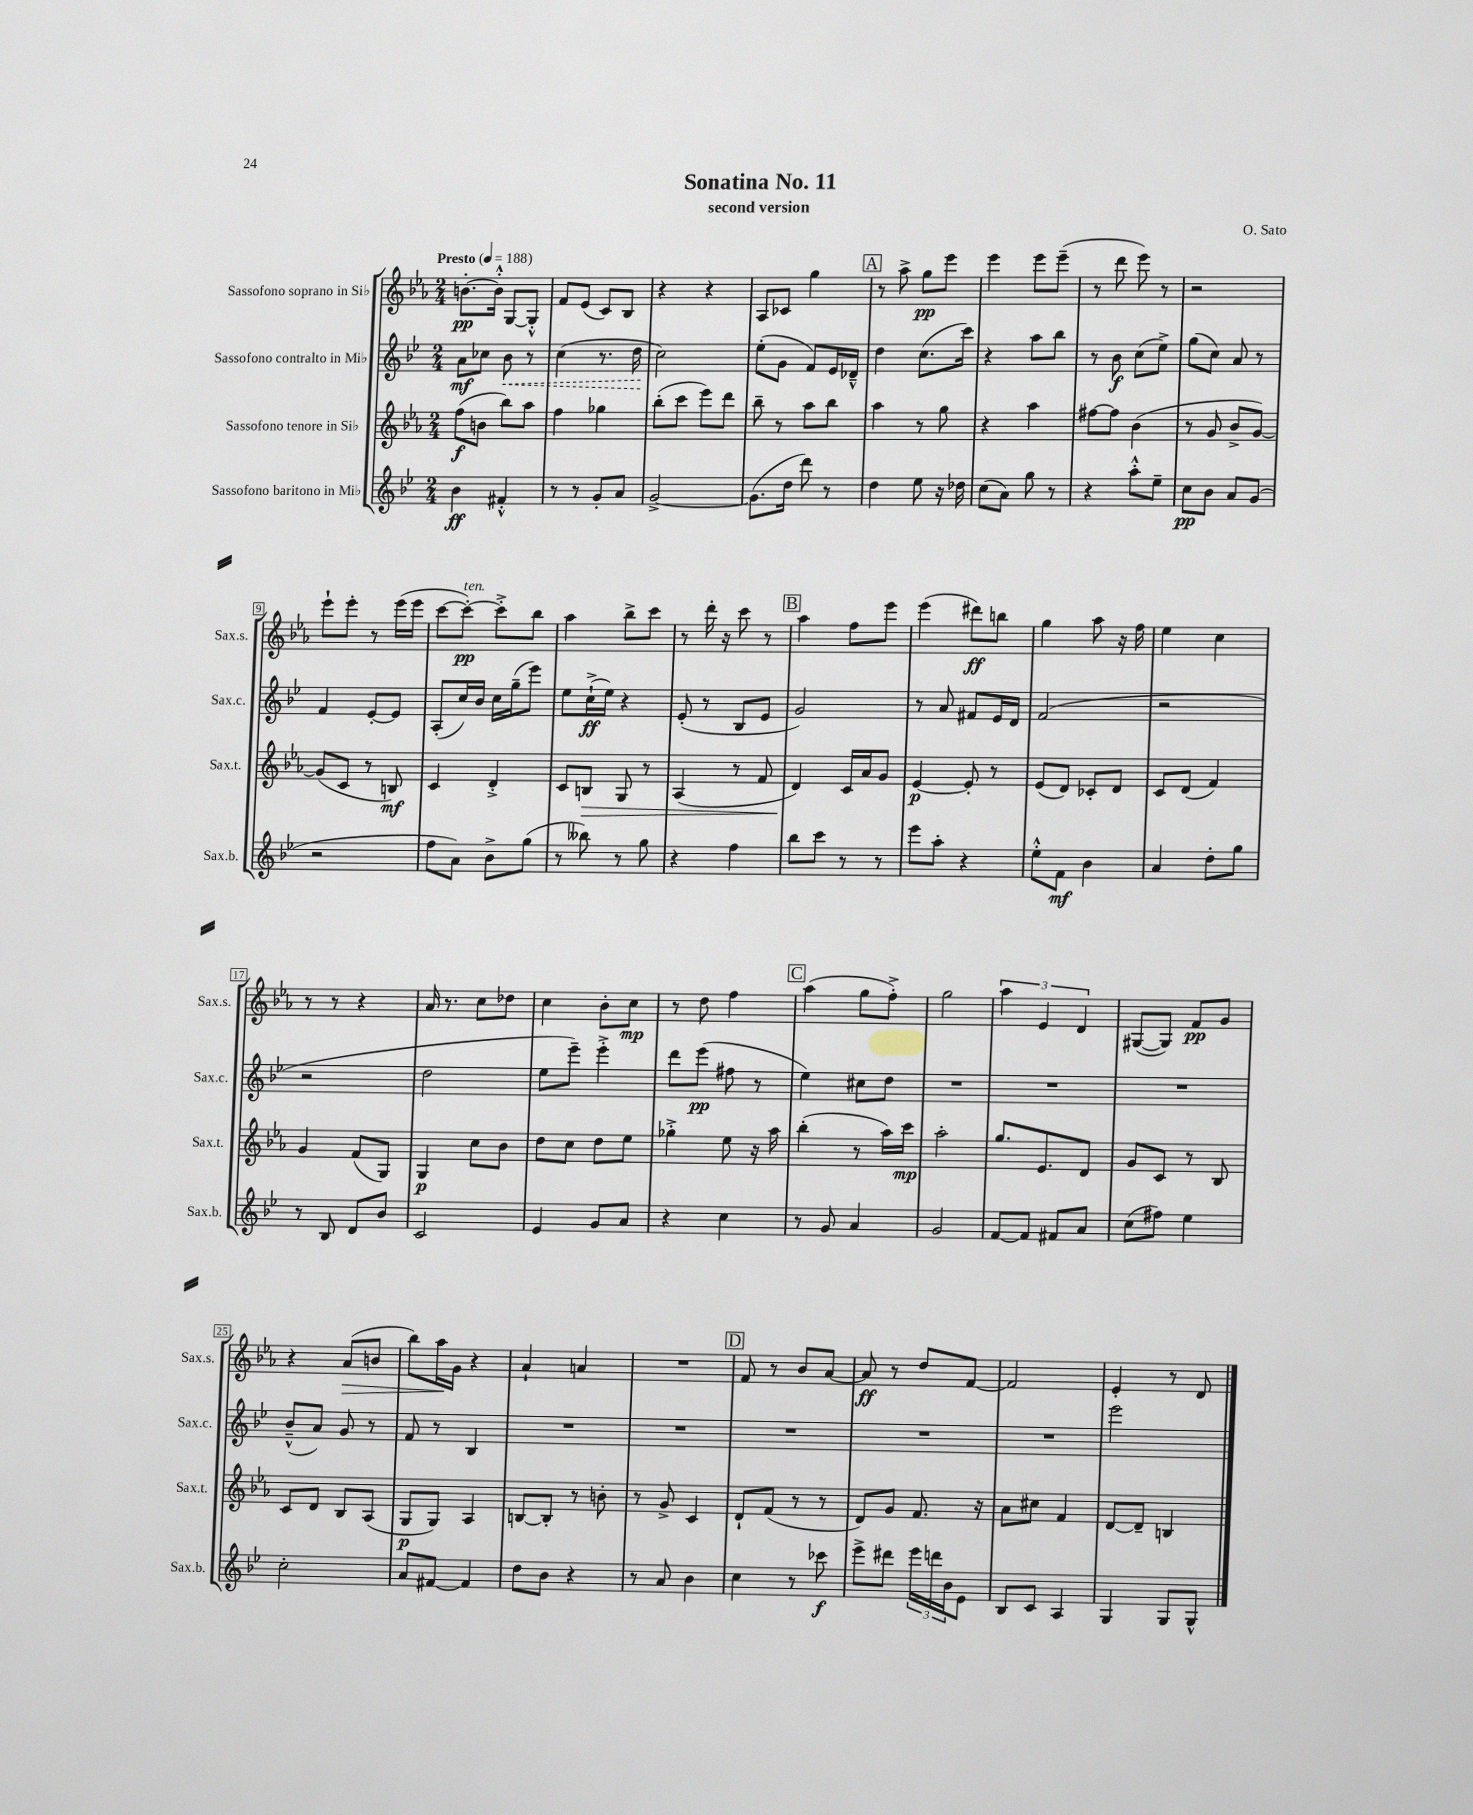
\header { title = "Sonatina No. 11" composer = "O. Sato" subtitle = "second version" }
<<
\new StaffGroup <<
\new Staff = "s0" \with { instrumentName = "Sassofono soprano in Sib" shortInstrumentName = "Sax.s." } {
    \clef treble \key ees \major \numericTimeSignature \time 2/4 \tempo "Presto" 4 = 188
    b'8.~-.\pp b'16-.-^ g8~ g8-.-^ |
    f'8 ees'8( c'8) bes8 |
    r4 r4 |
    aes8 ces'8 g''4 |
    \mark \markup { \box "A" } r8 aes''8-> g''8\pp ees'''8 |
    ees'''4 ees'''8 ees'''8--( |
    r8 d'''8 ees'''8) r8 |
    r2 |
    ees'''8-! ees'''8-. r8 ees'''16( ees'''16 |
    c'''8~ c'''8~-.\pp^\markup { \italic "ten." }) c'''8-.-> bes''8 |
    aes''4 bes''8-> c'''8 |
    r8 d'''16-. r16 c'''8 r8 |
    \mark \markup { \box "B" } aes''4 f''8 ees'''8 |
    ees'''4( dis'''8\ff) b''8 |
    g''4 aes''8 r16 f''16 |
    ees''4 c''4 |
    r8 r8 r4 |
    aes'16 r8. c''8 des''8 |
    c''4 bes'8-. c''8\mp |
    r8 d''8 f''4 |
    \mark \markup { \box "C" } aes''4( g''8 f''8-.->) |
    g''2 |
    \tuplet 3/2 { aes''4 ees'4 d'4 } |
    gis8~( gis8) f'8\pp g'8 |
    r4 aes'8\>( b'8 |
    bes''8) aes''16\! g'16 r4 |
    aes'4-! a'4 |
    R2 |
    \mark \markup { \box "D" } f'8 r8 bes'8 aes'8~ |
    aes'8\ff r8 d''8 f'8~ |
    f'2 |
    ees'4-. r8 d'8 \bar "|." |
}
\new Staff = "s1" \with { instrumentName = "Sassofono contralto in Mib" shortInstrumentName = "Sax.c." } {
    \clef treble \key bes \major \numericTimeSignature \time 2/4
    a'8\mf ces''8 \once \override Hairpin.style = #'dashed-line bes'8\< r8 |
    c''4( r8. d''16\! |
    c''2) |
    ees''8-.( g'8 f'8) ees'16 des'16---^ |
    \mark \markup { \box "A" } d''4 c''8.( c'''16) |
    r4 a''8 bes''8 |
    r8 bes'8\f c''8( ees''8->) |
    g''8( c''8) a'8 r8 |
    f'4 ees'8~-. ees'8 |
    a8-.( c''16) bes'16 c''16 g''16--( ees'''8) |
    ees''8 c''16-!->\ff( ees''16) r4 |
    ees'8-.( r8 bes8 ees'8 |
    \mark \markup { \box "B" } g'2) |
    r8 a'8 fis'8 ees'16 d'16 |
    f'2( |
    r2 |
    r2 |
    d''2 |
    ees''8 ees'''8--) ees'''4-.-> |
    d'''8 ees'''8\pp( fis''8 r8 |
    \mark \markup { \box "C" } ees''4) cis''8 d''8 |
    R2 |
    R2 |
    R2 |
    bes'8---^( a'8) g'8 r8 |
    f'8 r8 bes4 |
    R2 |
    R2 |
    \mark \markup { \box "D" } R2 |
    R2 |
    R2 |
    ees'''2 \bar "|." |
}
\new Staff = "s2" \with { instrumentName = "Sassofono tenore in Sib" shortInstrumentName = "Sax.t." } {
    \clef treble \key ees \major \numericTimeSignature \time 2/4
    f''8\f( b'8 bes''8) aes''8 |
    f''4 ges''4 |
    bes''8-.( c'''8 ees'''8) d'''8 |
    bes''8-- r8 aes''8 bes''8 |
    \mark \markup { \box "A" } aes''4 r8 g''8 |
    r4 aes''4 |
    fis''8~ fis''8 bes'4( |
    r8 g'8 bes'8-> g'8~) |
    g'8( c'8 r8 b8\mf) |
    c'4 d'4-.-> |
    c'8 b8\> g8 r8 |
    aes4( r8 f'8 |
    \mark \markup { \box "B" } d'4\!) c'16 aes'16 g'8 |
    ees'4~\p ees'8-. r8 |
    ees'8( d'8) ces'8-. d'8 |
    c'8 d'8( f'4) |
    g'4 f'8( g8) |
    g4\p c''8 bes'8 |
    d''8 c''8 d''8 ees''8 |
    ges''4-.-> ees''8 r16 aes''16 |
    \mark \markup { \box "C" } bes''4-.( r8 aes''16) c'''16\mp |
    aes''2-. |
    g''8. ees'8. d'8 |
    g'8 c'8 r8 bes8 |
    c'8 d'8 bes8 aes8( |
    g8\p g8) aes4 |
    b8~ b8-. r8 b'8-. |
    r8 g'8-> c'4 |
    \mark \markup { \box "D" } d'8-! f'8( r8 r8 |
    d'8) g'8 f'8. r16 |
    aes'8 cis''8 f'4 |
    d'8~ d'8-- b4 \bar "|." |
}
\new Staff = "s3" \with { instrumentName = "Sassofono baritono in Mib" shortInstrumentName = "Sax.b." } {
    \clef treble \key bes \major \numericTimeSignature \time 2/4
    bes'4\ff fis'4-.-^ |
    r8 r8 g'8-. a'8 |
    g'2~-> |
    g'8.( d''16 d'''8) r8 |
    \mark \markup { \box "A" } d''4 ees''8 r16 des''16 |
    c''8( a'8) g''8 r8 |
    r4 a''8-.-^ ees''8-- |
    c''8\pp bes'8 a'8 g'8( |
    r2 |
    f''8 a'8) bes'8-> g''8( |
    r8 beses''8) r8 g''8 |
    r4 f''4 |
    \mark \markup { \box "B" } bes''8 c'''8 r8 r8 |
    ees'''8 a''8-. r4 |
    ees''8-.-^ f'8\mf bes'4 |
    a'4 d''8-. g''8 |
    r8 bes8 d'8 bes'8 |
    c'2 |
    ees'4 g'8 a'8 |
    r4 c''4 |
    \mark \markup { \box "C" } r8 g'8 a'4 |
    g'2 |
    f'8~ f'8 fis'8 a'8 |
    c''8( fis''8) ees''4 |
    c''2-. |
    a'8 fis'8~ fis'4 |
    d''8 bes'8 r4 |
    r8 a'8 bes'4 |
    \mark \markup { \box "D" } c''4 r8 ces'''8\f |
    ees'''8-> dis'''8 \tuplet 3/2 { ees'''16 d'''16 bes'16 } ees'8 |
    bes8 c'8 a4 |
    g4 g8 g8-^ \bar "|." |
}
>>
>>
\layout { \context { \Score \override BarNumber.stencil = #(make-stencil-boxer 0.1 0.3 ly:text-interface::print) } }
